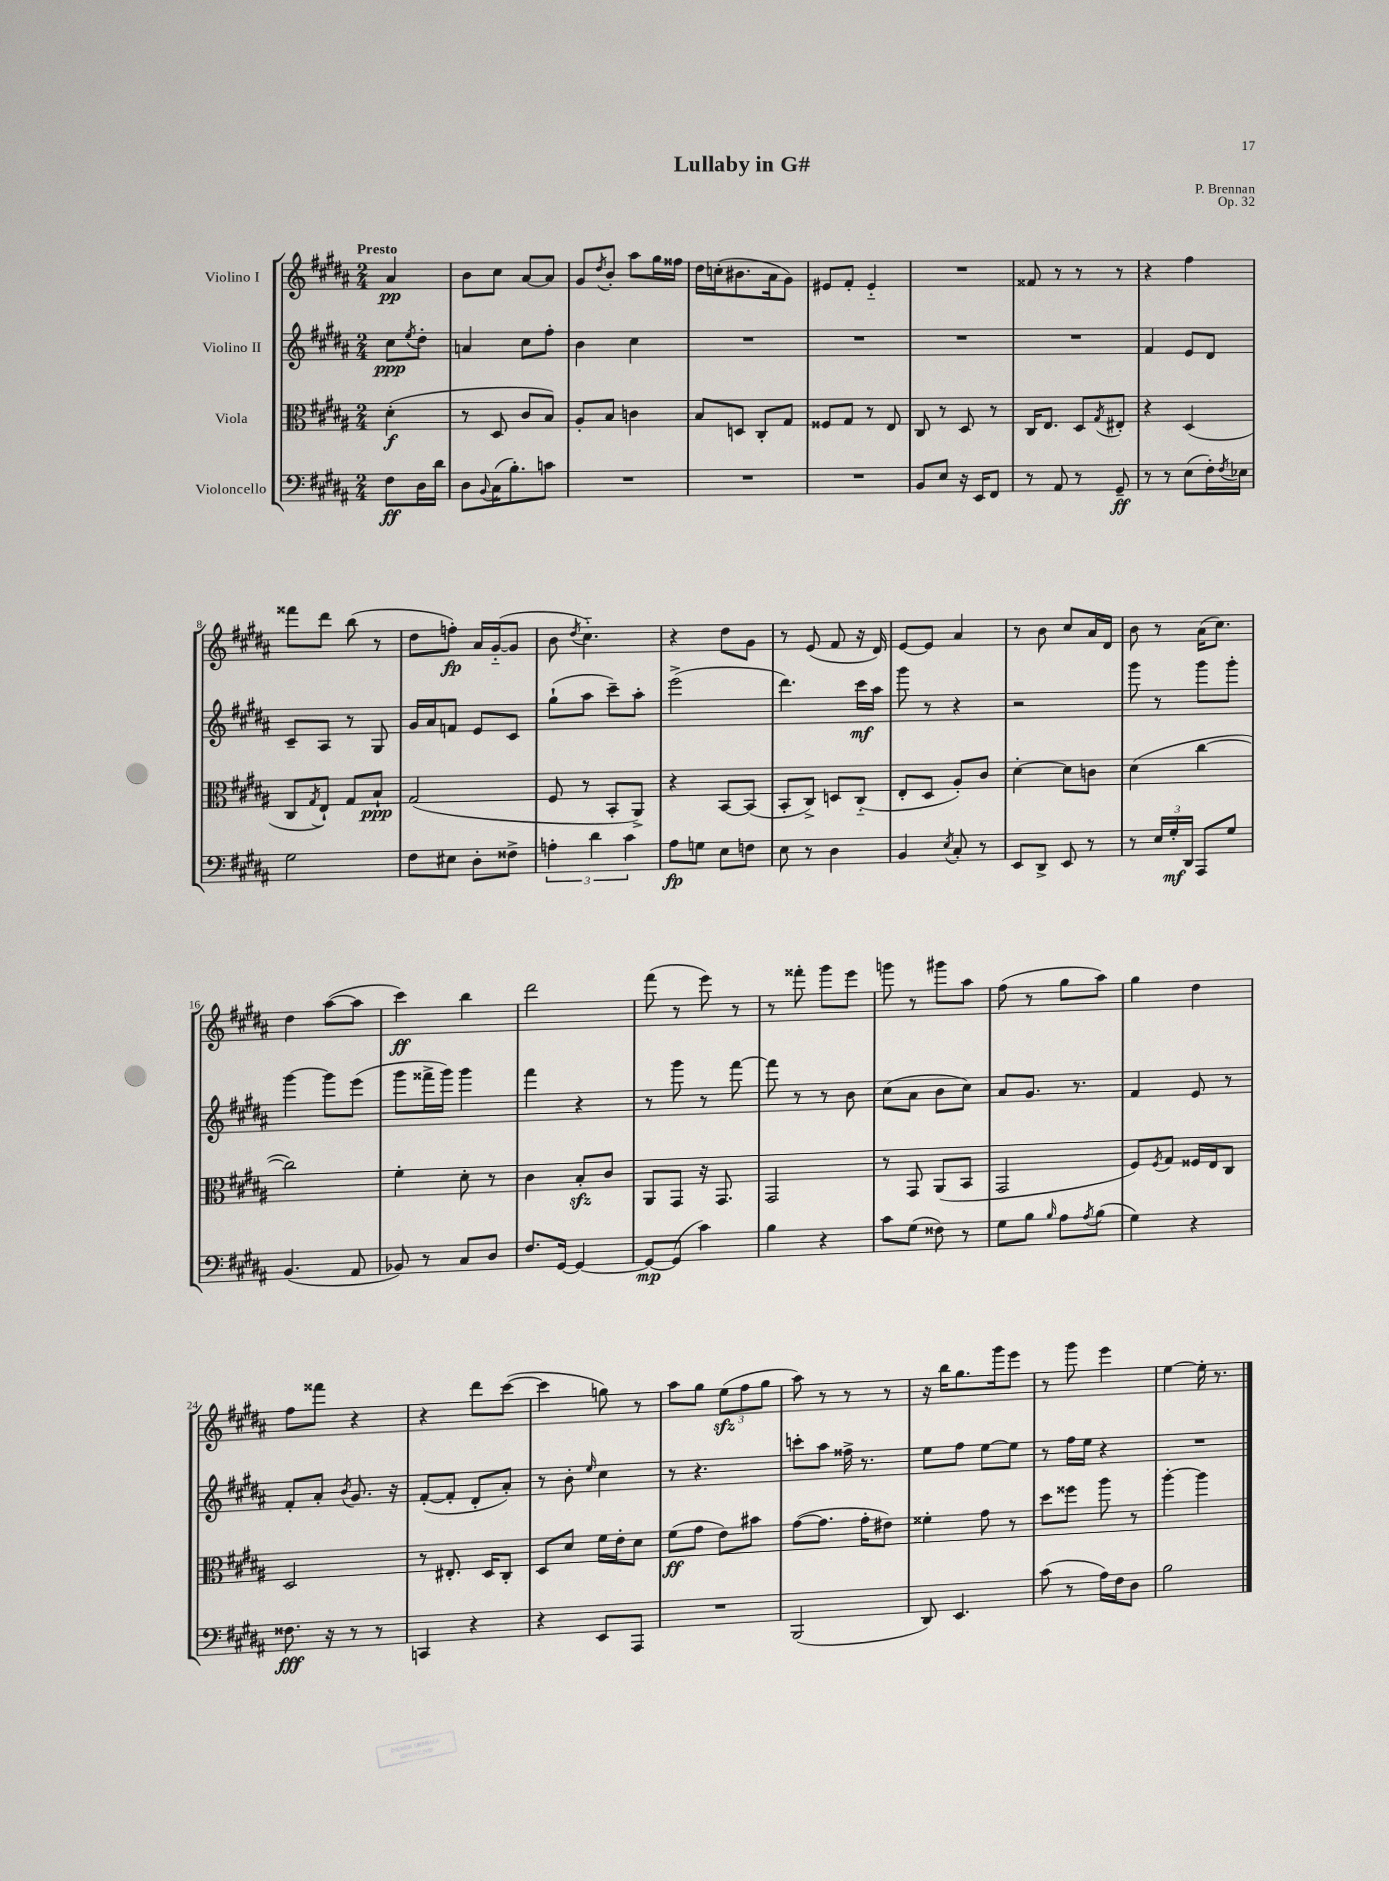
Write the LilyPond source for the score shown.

\header { title = "Lullaby in G#" composer = "P. Brennan" opus = "Op. 32" }
<<
\new StaffGroup <<
\new Staff = "s0" \with { instrumentName = "Violino I" } {
    \clef treble \key b \major \numericTimeSignature \time 2/4 \partial 4 \tempo "Presto"
    ais'4\pp |
    b'8 cis''8 ais'8~ ais'8 |
    gis'8 \acciaccatura { dis''8 } b'8-. ais''8 gis''16 fisis''16 |
    dis''16 c''16-.( bis'8. ais'16 gis'8) |
    eis'8 fis'8-. eis'4-_ |
    R2 |
    fisis'8 r8 r8 r8 |
    r4 fis''4 |
    fisis'''8 dis'''8 b''8( r8 |
    dis''8 f''8-.\fp) ais'16 gis'16~-_( gis'8 |
    b'8 \acciaccatura { dis''8 } cis''4.-_) |
    r4 dis''8 gis'8 |
    r8 e'8( fis'8 r16 dis'16) |
    e'8~ e'8 ais'4 |
    r8 b'8 cis''8 ais'16 dis'16 |
    b'8 r8 ais'16( cis''8.) |
    dis''4 ais''8~( ais''8 |
    cis'''4\ff) b''4 |
    dis'''2 |
    fis'''8( r8 e'''8) r8 |
    r8 fisis'''8-. gis'''8 e'''8 |
    g'''8 r8 gis'''8 ais''8 |
    fis''8( r8 gis''8 ais''8) |
    gis''4 dis''4 |
    fis''8 fisis'''8 r4 |
    r4 dis'''8 cis'''8~( |
    cis'''4 g''8) r8 |
    ais''8 gis''8 \tuplet 3/2 { e''8\sfz( fis''8 gis''8 } |
    ais''8) r8 r8 r8 |
    r16 b''16 gis''8. gis'''16 e'''8 |
    r8 gis'''8 e'''4 |
    e''4~ e''16-. r8. \bar "|." |
}
\new Staff = "s1" \with { instrumentName = "Violino II" } {
    \clef treble \key b \major \numericTimeSignature \time 2/4 \partial 4
    cis''8\ppp \acciaccatura { e''8 } dis''8-. |
    a'4 cis''8 fis''8-. |
    b'4 cis''4 |
    R2 |
    R2 |
    R2 |
    R2 |
    fis'4 e'8 dis'8 |
    cis'8-- ais8 r8 gis8 |
    gis'16 ais'16 f'8 e'8 cis'8 |
    gis''8-!( ais''8 cis'''8--) ais''8-. |
    e'''2->( |
    dis'''4.) cis'''16\mf ais''16 |
    gis'''8 r8 r4 |
    r2 |
    gis'''8 r8 gis'''8 gis'''8-. |
    gis'''4~ gis'''8 e'''8( |
    gis'''8 fisis'''16-> gis'''16) gis'''4 |
    fis'''4 r4 |
    r8 gis'''8 r8 fis'''8~ |
    fis'''8 r8 r8 b'8 |
    cis''8( ais'8 b'8 cis''8) |
    ais'8 gis'8. r8. |
    fis'4 e'8 r8 |
    fis'8-. ais'8-. \acciaccatura { b'8 } gis'8. r16 |
    fis'8~-.( fis'8-. dis'8-. ais'8-.) |
    r8 b'8-. \grace { e''16 } cis''4 |
    r8 r4. |
    c'''8-. ais''8 fisis''16-> r8. |
    e''8 fis''8 e''8~ e''8 |
    r8 fis''16 e''16 r4 |
    R2 \bar "|." |
}
\new Staff = "s2" \with { instrumentName = "Viola" } {
    \clef alto \key b \major \numericTimeSignature \time 2/4 \partial 4
    dis'4-.\f( |
    r8 dis8 cis'8 b8) |
    ais8-. b8 c'4 |
    b8 d8 cis8-. gis8 |
    fisis8 gis8 r8 e8 |
    cis8 r8 dis8 r8 |
    cis16 e8. dis8 \acciaccatura { gis8 } eis8-. |
    r4 dis4( |
    cis8 \acciaccatura { gis8 } e8-!) gis8 b8-!\ppp |
    gis2( |
    fis8 r8 b,8-. ais,8->) |
    r4 b,8~ b,8( |
    b,8-. cis8->) d8 cis8-_( |
    e8-. dis8 ais8-.) cis'8 |
    dis'4~-. dis'8 c'8 |
    dis'4( cis''4~ |
    cis''2) |
    fis'4-. dis'8-. r8 |
    cis'4 b8-.\sfz cis'8 |
    ais,8 gis,8 r16 gis,8. |
    gis,2 |
    r8 gis,8 ais,8( b,8 |
    gis,2 |
    fis8) \acciaccatura { fis8 } gis8 fisis16 e16 cis8 |
    dis2 |
    r8 eis8.-. dis16 cis8-. |
    dis8 dis'8 fis'16 e'16-. dis'8 |
    fis'8\ff( gis'8 e'8) bis'8 |
    gis'8~( gis'8. gis'16-. eis'8) |
    fisis'4-. gis'8 r8 |
    dis''8 fisis''8 ais''8 r8 |
    ais''4~-. ais''4 \bar "|." |
}
\new Staff = "s3" \with { instrumentName = "Violoncello" } {
    \clef bass \key b \major \numericTimeSignature \time 2/4 \partial 4
    fis8\ff dis16 dis'16 |
    dis8 \appoggiatura { b,8 } cis16( b8.-.) c'8 |
    R2 |
    R2 |
    R2 |
    b,8 e8 r16 e,16 fis,8 |
    r8 ais,8 r8 gis,8--\ff |
    r8 r8 e8( fis16-.) \acciaccatura { fis8 } ees16 |
    gis2 |
    fis8 eis8 dis8-. fisis8-> |
    \tuplet 3/2 { a4-. dis'4 cis'4 } |
    ais8\fp g8 e8 f8 |
    e8 r8 dis4 |
    b,4 \acciaccatura { e8 } cis8-. r8 |
    e,8 dis,8-> e,8 r8 |
    r8 \tuplet 3/2 { e16 gis16-.\mf dis,16 } ais,,8 gis8 |
    b,4.( ais,8 |
    bes,8) r8 cis8 dis8 |
    fis8. gis,16~ gis,4~ |
    gis,8~\mp gis,8( cis'4) |
    b4 r4 |
    cis'8 gis8( fisis8) r8 |
    gis8 b8 \grace { b16 } ais8 \acciaccatura { ais8 } b8( |
    gis4) r4 |
    fisis8.\fff r16 r8 r8 |
    c,4 r4 |
    r4 e,8 ais,,8 |
    R2 |
    b,,2( |
    dis,8) e,4. |
    cis'8( r8 ais16) fis16 dis8 |
    b2 \bar "|." |
}
>>
>>
